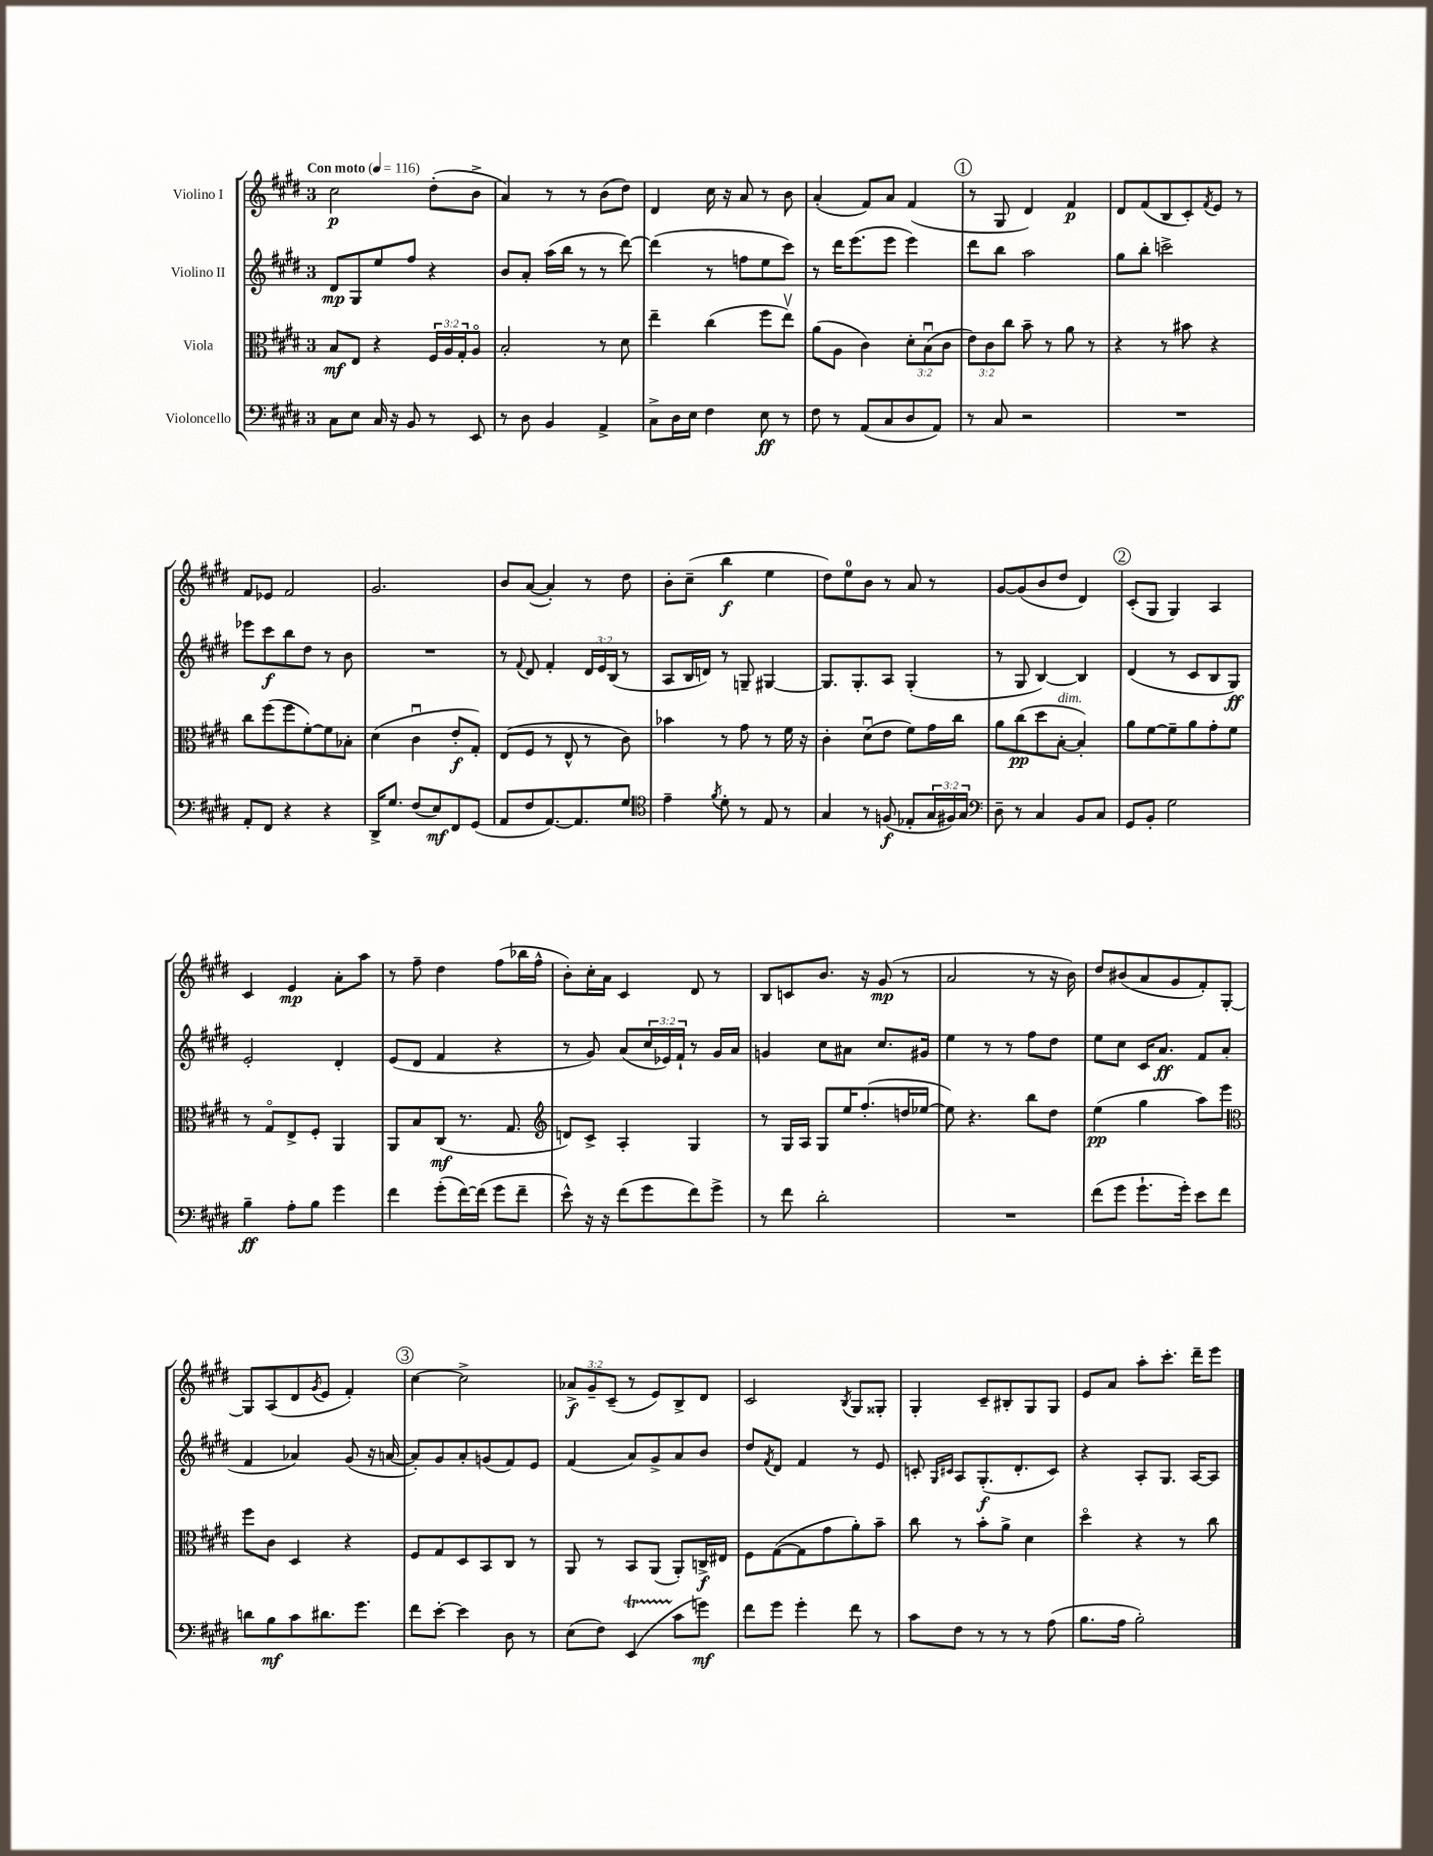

**kern	**kern	**kern	**kern
*staff4	*staff3	*staff2	*staff1
*clefF4	*clefC3	*clefG2	*clefG2
*k[f#c#g#d#]	*k[f#c#g#d#]	*k[f#c#g#d#]	*k[f#c#g#d#]
*M3/4	*M3/4	*M3/4	*M3/4
*MM116	*MM116	*MM116	*MM116
8C#	8B	8d#	2cc#
8E	8E	8G#	.
16C#	4r	8ee	.
16r	.	.	.
8BB	.	8ff#	.
8r	24F#	4r	(8dd#'
.	24A	.	.
.	24G#'	.	.
8EE	8Ao	.	8b^
=	=	=	=
8r	2B'	8b	4a)
8D#	.	8a'	.
4BB	.	(16aa	8r
.	.	16bb	.
.	.	8r	8r
4AA^	8r	8r	(8b
.	8d#	[8ddd#)	8dd#)
=	=	=	=
8C#^	4ee~	(4ddd#]	4d#
16D#	.	.	.
16E	.	.	.
4F#	(4cc#	8r	16cc#
.	.	.	16r
.	.	8ff	8a
8E	8ff#	8ee	8r
8r	8eev)	8ccc#)	8b
=	=	=	=
8F#	(8a	8r	(4a'
8r	8A	16ddd#	.
.	.	(8.eee	.
(8AA	4c#)	.	8f#)
8C#	.	8eee	8a
8D#	12d#'	4eee)	(4f#
.	(12Bu	.	.
8AA)	.	.	.
.	12c#	.	.
=	=	=	=
8r	12e)	8ddd#	8r
.	12c#	.	.
8C#	.	8bb	8G#
.	12cc#	.	.
2r	8b~	2aa	4d#)
.	8r	.	.
.	8a	.	4f#
.	8r	.	.
=	=	=	=
2.r	4r	8gg#	8d#
.	.	8bb'	(8f#
.	8r	2ccc^	8B
.	8b#	.	8c#')
.	.	.	8qf#
.	4r	.	8e
.	.	.	8r
=	=	=	=
8AA'	8cc#	8eee-	8f#
8FF#	(8ff#	8ccc#	8e-
4r	8ff#	8bb	2f#
.	[8f#')	8dd#	.
4r	8f#]	8r	.
.	8B-'	8b	.
=	=	=	=
16DD#^	(4d#	2.r	2.g#
8.G#	.	.	.
(8F#	4c#u	.	.
8E)	.	.	.
8FF#	8e'	.	.
(8GG#	8G#')	.	.
=	=	=	=
8AA	(8E	8r	8b
.	.	8qqf#	.
8F#	8F#	8d#	([8a
[8.AA)	8r	4f#'	4a'])
.	8E^^	.	.
8.AA]	.	.	.
.	8r	24d#	8r
.	.	24e	.
.	.	(24B	.
8G#	8c#)	8r	8dd#
=	=	=	=
*clefC4	*	*	*
4e~	4b-	8A	8b'
.	.	16B	(8cc#~
.	.	16d)	.
8qf#	.	.	.
8d#'	8r	8r	4bb
8r	8g#	8G~	.
8E	8r	[4G#	4ee
8r	16f#	.	.
.	16r	.	.
=	=	=	=
4G#	4c#'	8.G#]	8dd#)
.	.	.	8ee
.	.	8.G#'	.
8r	(8d#u	.	8b
(8F	8e	8A	8r
8E-'	8f#)	(4G#'	8a
24G#	16g#	.	8r
24F#)	.	.	.
.	16cc#	.	.
24G#	.	.	.
=	=	=	=
*clefF4	*	*	*
8D#~	8a	8r	[8g#
8r	(8cc#	8G#	(8g#]
4C#	8dd#	[4B)	8b
.	[8B'	.	8dd#
8BB	4B'])	4B]	4d#)
8C#	.	.	.
=	=	=	=
8GG#	8a	(4d#	(8c#'
8BB'	[8f#	.	8G#
2G#	8f#~]	8r	4G#)
.	8a	8c#	.
.	8g#'	8B	4A
.	8f#	8G#)	.
=	=	=	=
4B~	8r	2e'	4c#
.	8G#o	.	.
8A'	8E^	.	4e
8B	8F#'	.	.
4g#	4AA	4d#'	8a'
.	.	.	8aa
=	=	=	=
4f#	8AA	(8e	8r
.	8B	8d#	8ff#~
(8g#'	(8C#	4f#	4dd#
[16f#)	8.r	.	.
(16f#]	.	.	.
8g#	.	4r	(8ff#
.	8.G#	.	.
8f#~	.	.	16bb-
.	.	.	16ff#^^
=	=	=	=
*	*clefG2	*	*
8e^^)	8d)	8r	8b')
16r	8c#^	8g#)	16cc#'
16r	.	.	16a
(8f#	4A'	(8a	4c#
8g#	.	24cc#	.
.	.	24e-)	.
.	.	24f#`	.
8f#)	4G#	8r	8d#
8g#^	.	16g#	8r
.	.	16a	.
=	=	=	=
8r	8r	4g	8B
8f#	16G#	.	8c
.	16A	.	.
2d#'	8G#	8cc#	8.b
.	16ee	8a#	.
.	(8.ff#'	.	16r
.	.	8.cc#	(8g#
.	16dd	.	8r
.	[16ee-	16g#	.
=	=	=	=
2.r	8ee-])	4ee	2a
.	4.r	.	.
.	.	8r	.
.	.	8r	.
.	8bb	8ff#	8r
.	8dd#	8dd#	16r
.	.	.	16b)
=	=	=	=
(8f#	(4ee	8ee	8dd#
8g#	.	8cc#	(8b#
8.g#`	4gg#	16c#	8a
.	.	8.a	.
.	.	.	8g#
16g#')	.	.	.
8e	8aa)	8f#	8f#')
8f#	8eee	(8a	[8G#'
=	=	=	=
*	*clefC3	*	*
8d	8ff#	4f#	8G#]
8B	8c#	.	(8A
8c#	4D#	4a-)	8d#
.	.	.	8qg#
8.d#	.	.	8e
.	4r	(8g#	4f#')
8.g#	.	.	.
.	.	16r	.
.	.	[16a	.
=	=	=	=
8f#	8F#	8a'])	[4cc#
[8e'	8G#	8g#	.
4e]	8D#	8a'	2cc#^]
.	8BB	(8g	.
8D#	8C#	8f#)	.
8r	8r	8e	.
=	=	=	=
(8E	8AA	(4f#	12a-^
.	.	.	12g#~
8F#)	8r	.	.
.	.	.	(12c#~
(4EE	8BB	8a)	8r
.	(8AA	8g#^	8e)
8c#	8AA')	8a	8B^
8g)	16C^	8b	8d#
.	16E#	.	.
=	=	=	=
8f#	8F#	8dd#	2c#
.	.	8qf#	.
8g#	([8G#	8d#	.
4g#'	8G#]	4f#	.
.	8g#	.	.
.	.	.	8qB
8f#	8a')	8r	8G#
8r	8b~	8e	8G##'
=	=	=	=
8c#	8cc#	8c'	4G#'
.	.	16qqG#	.
.	.	16qqc#	.
8F#	8r	8A	.
8r	8b'	(8.G#'	8c#~
8r	8a^	.	8B#'
.	.	8.d#'	.
8r	4d#	.	8G#
(8A	.	8c#)	8G#
=	=	=	=
8.B	4dd#o	4r	8e
.	.	.	8a
16A	.	.	.
2B')	4r	8A'	8aa'
.	.	8.G#	8.ccc#'
.	8r	.	.
.	.	[16A	16ddd#~
.	8cc#	8A]	8eee
==	==	==	==
*-	*-	*-	*-
